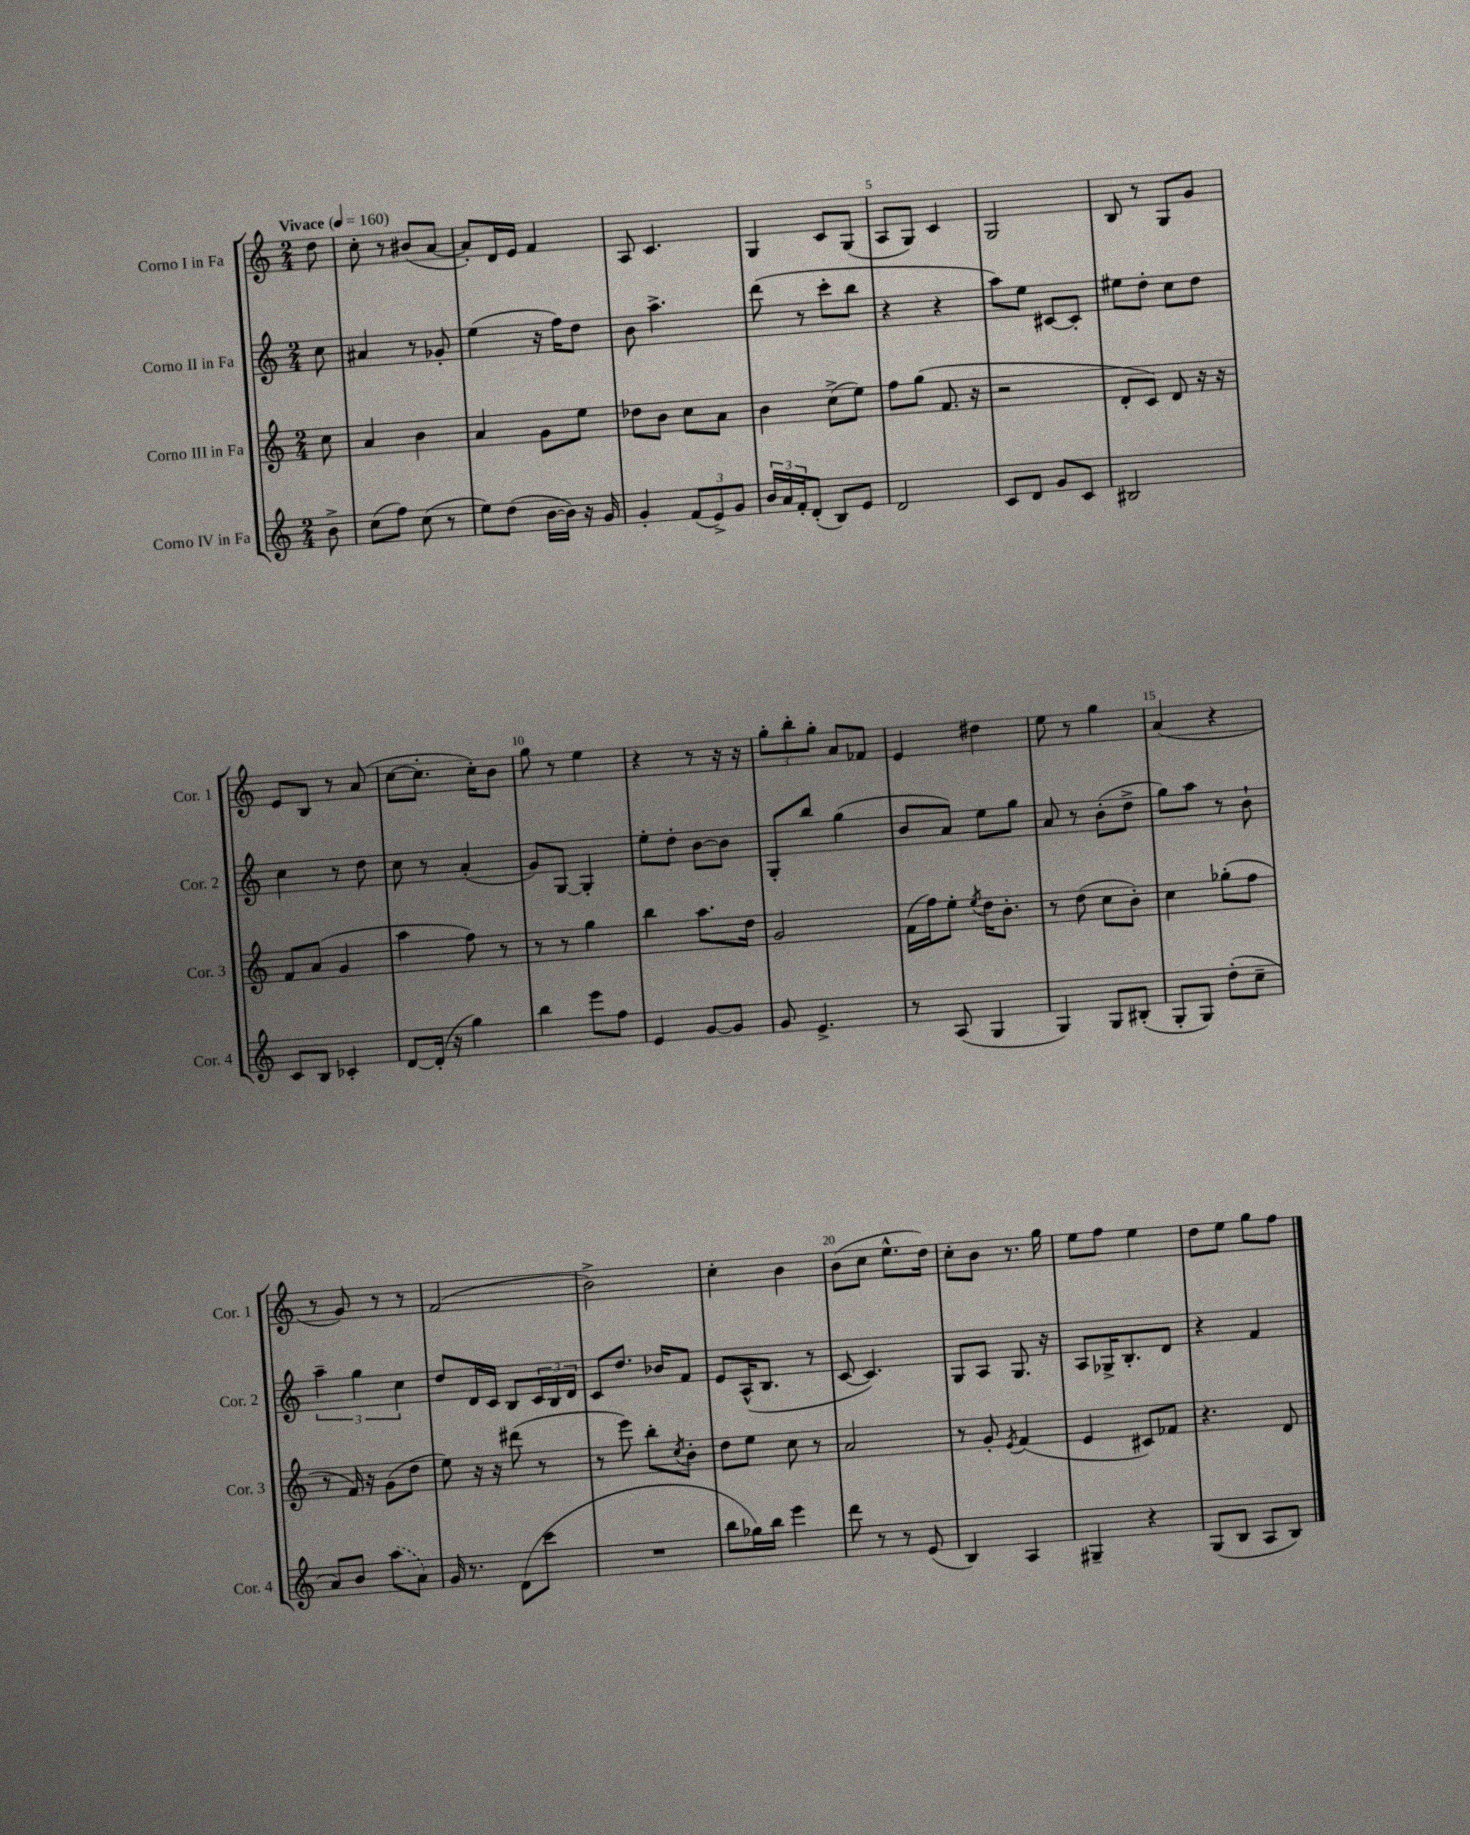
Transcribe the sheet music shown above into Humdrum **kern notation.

**kern	**kern	**kern	**kern
*staff4	*staff3	*staff2	*staff1
*clefG2	*clefG2	*clefG2	*clefG2
*k[]	*k[]	*k[]	*k[]
*M2/4	*M2/4	*M2/4	*M2/4
*MM160	*MM160	*MM160	*MM160
8b^	8cc	8cc	8dd
=	=	=	=
(8cc	4a	4a#	8cc'
8ff)	.	.	8r
(8cc	4b	8r	(8b#
8r	.	8g-'	[8a
=	=	=	=
8ee)	4a	(4ee	8a'])
(8dd	.	.	16d
.	.	.	16e
[16b	8g	16r	4f
16b])	.	16ff)	.
16r	8ee	8dd	.
16g	.	.	.
=	=	=	=
4g'	8dd-	8b	8A
.	8b	4.aa^	4.c
(12f	8cc	.	.
12e^)	.	.	.
.	8a	.	.
12g	.	.	.
=	=	=	=
24b	4b	(8ddd	4G
24a	.	.	.
24f'	.	.	.
(8d'	.	8r	.
8B)	(8cc^	8ccc'	8c
8e	8ee)	8bb	(8G
=	=	=	=
2d	8ff	4r	8A
.	(8gg	.	8G)
.	8.f	4r	4c
.	16r	.	.
=	=	=	=
8c	2r	8aa)	2G
8d	.	8ee	.
8g	.	[8c#	.
8c	.	8c#']	.
=	=	=	=
2B#	8d'	8ee#	8B
.	8c)	8dd'	8r
.	8d	8cc	8G
.	16r	8dd	8g
.	16r	.	.
=	=	=	=
8c	8f	4cc	8e
8B	(8a	.	8B
4c-'	4g	8r	8r
.	.	8dd	(8a
=	=	=	=
[8d	4aa	8cc	[8cc
(16d']	.	8r	8.cc']
16r	.	.	.
4gg)	8ff)	(4a'	.
.	.	.	16cc')
.	8r	.	8b
=	=	=	=
4bb	8r	8g)	8gg
.	8r	[8G	8r
8eee	4gg	4G']	4ee
8ff	.	.	.
=	=	=	=
4e	4bb	8ee'	4r
.	.	8dd'	.
[8g	8.aa	[8b	8r
8g]	.	8b]	16r
.	16dd	.	16r
=	=	=	=
8g	2g	8G'	12gg'
.	.	.	12bb'
4.e^	.	8bb	.
.	.	.	12gg'
.	.	(4gg	8a
.	.	.	8f-
=	=	=	=
8r	(16f	8b	4e
.	16ff)	.	.
(8A	8ee'	8a)	.
.	8qee	.	.
4G	16dd	8ee	4dd#
.	8.b'	.	.
.	.	8gg	.
=	=	=	=
4G)	8r	8a	8ee
.	(8dd	8r	8r
8G	8cc	(8b'	4gg
(8B#'	8b')	8dd^	.
=	=	=	=
8G'	4cc	8gg)	(4a
8G)	.	8aa	.
(8dd'	(8gg-'	8r	4r
8cc~	8ff	8b`	.
=	=	=	=
8a)	8r	6aa~	8r
8b	16f)	.	8g)
.	.	6gg	.
.	16r	.	.
(8aa	(8g	.	8r
.	.	6cc	.
8a)	8dd	.	8r
=	=	=	=
16g	8ee)	8dd	(2f
8.r	.	.	.
.	16r	16d	.
.	16r	16c	.
(8d	(8ddd#	8B	.
8ccc	8r	24c	.
.	.	24B	.
.	.	24d	.
=	=	=	=
2r	8r	8c	2b^)
.	8eee)	8.dd	.
.	8bb'	.	.
.	.	16b-	.
.	8qcc	.	.
.	8b'	8f	.
=	=	=	=
8bb	8dd	8e	4cc'
16gg-)	8ee	(16A^^	.
16bb	.	8.B	.
4eee	8cc	.	4b
.	8r	8r	.
=	=	=	=
8ddd	2a	[8c	(8b
8r	.	4.c])	8cc
8r	.	.	8.ee^^
(8e	.	.	.
.	.	.	16dd)
=	=	=	=
4B)	8r	8G	8cc'
.	8g'	8A	8b
.	8qe	.	.
4A	(4f	8.G	8.r
.	.	16r	16gg
=	=	=	=
4G#~	4e	8A	8ee
.	.	16G-^	8ff
.	.	8.B'	.
4r	8c#)	.	4ee
.	8f-	8d	.
=	=	=	=
(8G	4.r	4r	8dd
8B	.	.	8ee
8A	.	4f	8gg
8B)	8d	.	8ff
==	==	==	==
*-	*-	*-	*-
